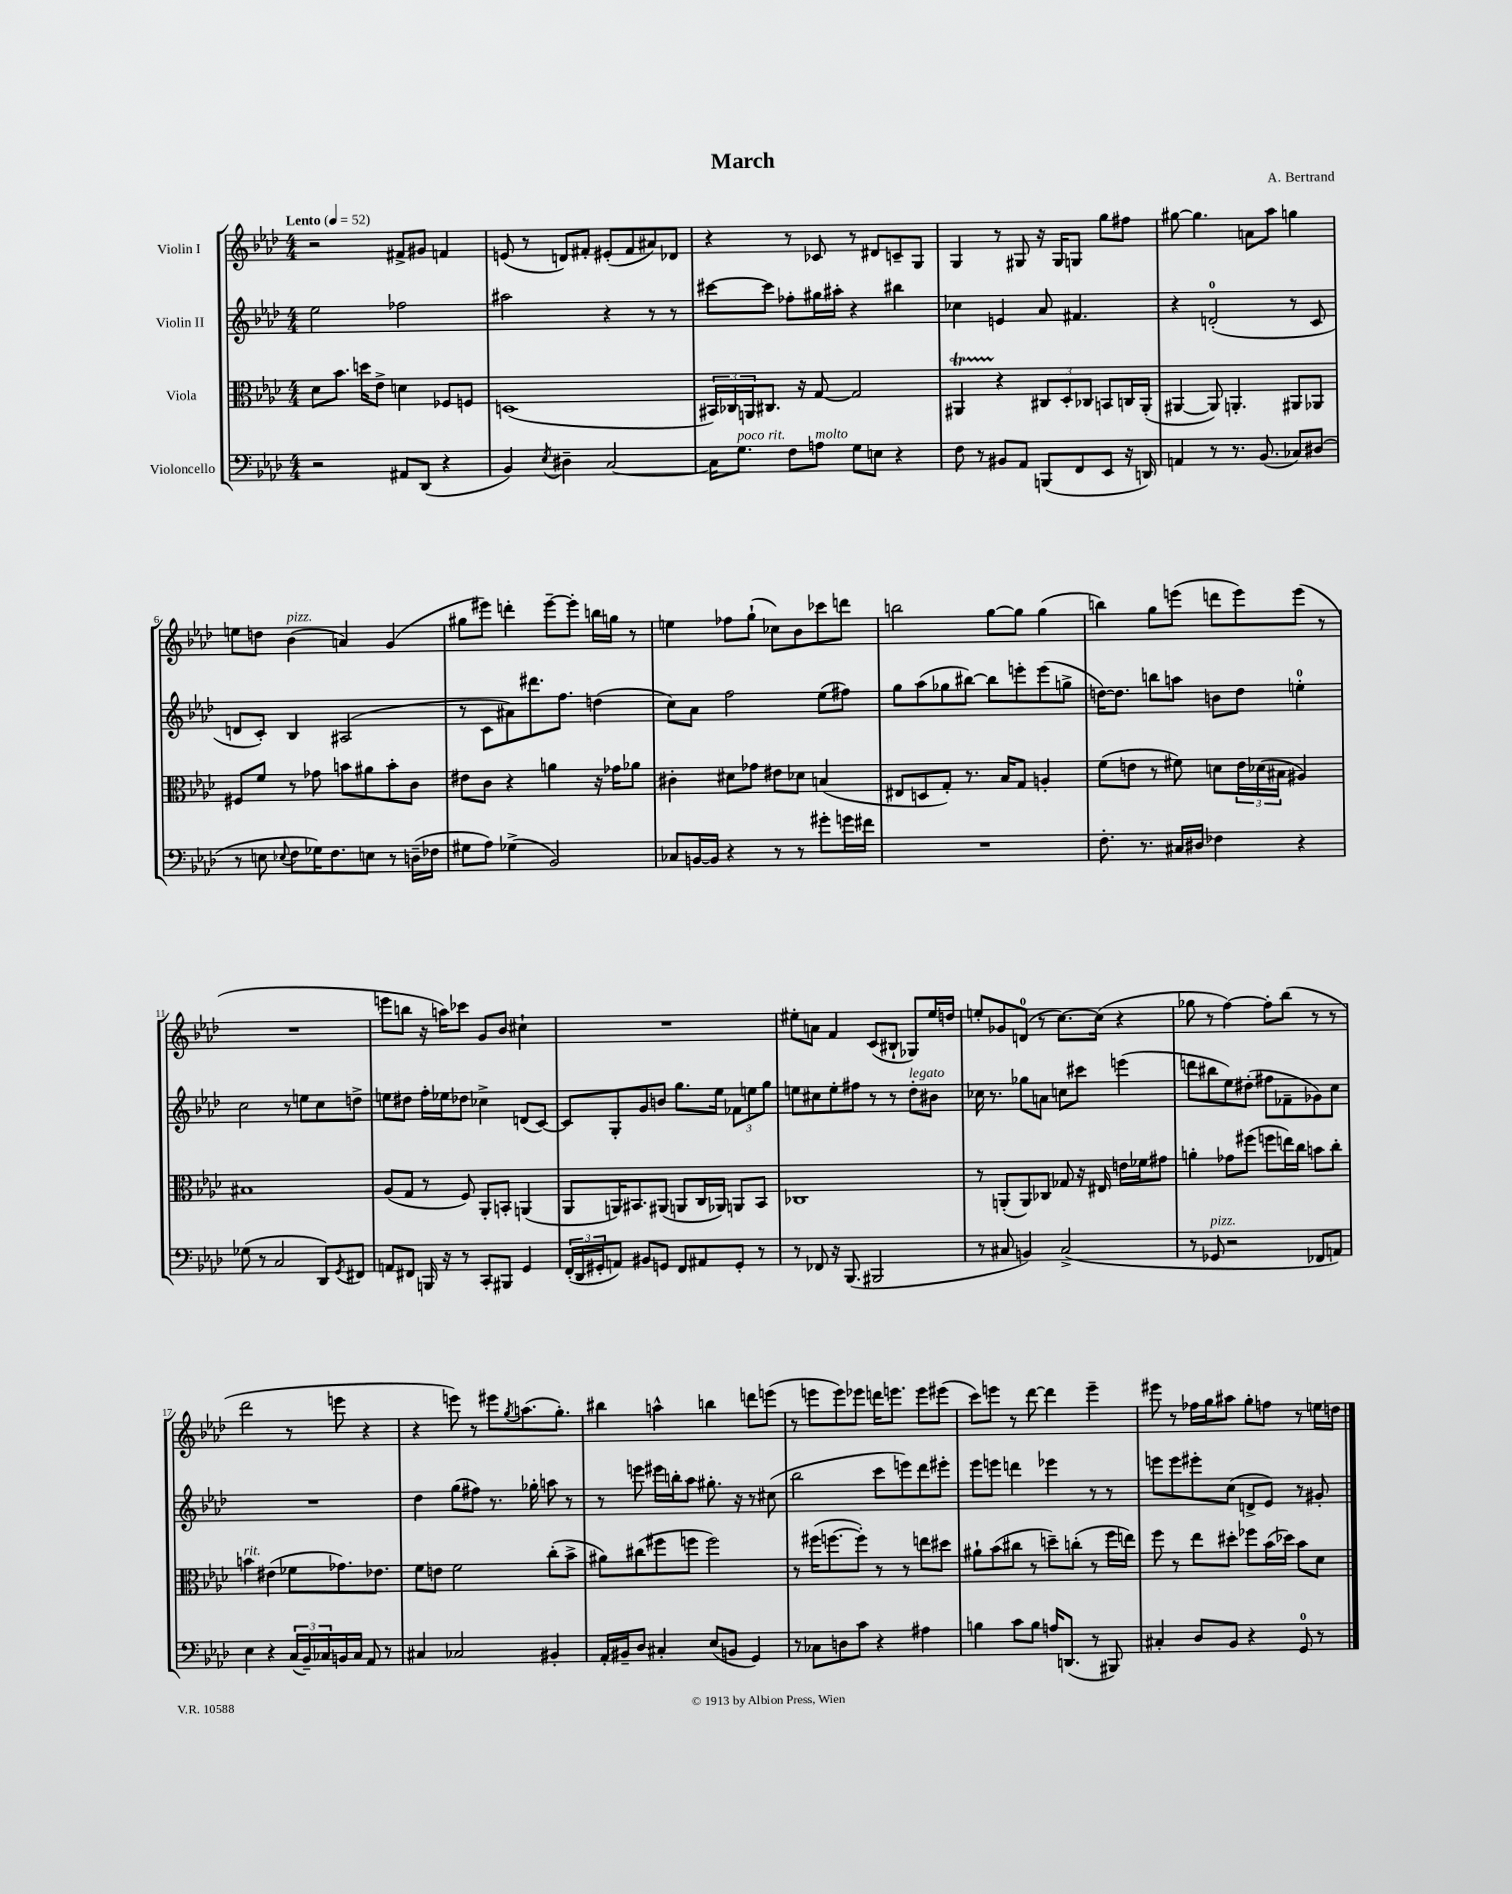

**kern	**kern	**kern	**kern
*staff4	*staff3	*staff2	*staff1
*clefF4	*clefC3	*clefG2	*clefG2
*k[b-e-a-d-]	*k[b-e-a-d-]	*k[b-e-a-d-]	*k[b-e-a-d-]
*M4/4	*M4/4	*M4/4	*M4/4
*MM52	*MM52	*MM52	*MM52
2r	8d-\L	2ee-\	2r
.	8.b-\J	.	.
.	16dd\LK	.	.
.	8e-^\J	.	.
8AA#/L	4d\	2ff-\	8f#^/L
(8DD-/J	.	.	8g#/J
4r	8F-/L	.	4f/
.	8F/J	.	.
=	=	=	=
4BB-/)	(1D	2aa#\	(8e/
.	.	.	8r
8qE-/	.	.	.
4D#~\	.	.	8d/L)
.	.	.	8f#'/J
[2C/	.	4r	(8e#'/L
.	.	.	8f#/
.	.	8r	8a#/)
.	.	8r	8d-/J
=	=	=	=
16C\]LK	24BB#/LL)	[8ccc#\L	4r
.	24C-/	.	.
8.G\J	.	.	.
.	24AA/J	.	.
.	8.C#/J	8ccc#\]J	.
8F\L	.	8ff-'\L	8r
.	16r	.	.
8A\J	[8G/	16gg#\L	8c-/
.	.	16aa#'\JJ	.
8G\L	2G/]	4r	8r
8E\J	.	.	8d#/L
4r	.	4bb#\	8c~/
.	.	.	8G/J
=	=	=	=
8F\	4AA#/	4cc-\	4G/
8r	.	.	.
8BB#/L	4r	4e/	8r
8AA-/J	.	.	8G#/
(8BBB/L	12C#/L	8a-/	16r
.	.	.	16G#/LK
.	12D-'/	.	.
8FF/	.	4.f#/	8G/J
.	12C-/J	.	.
8EE-/J	8BB/L	.	8gg\L
16r	16C/L	.	8ff#\J
16DD/)	(16AA#'/JJ	.	.
=	=	=	=
4AA/	[4AA#/	4r	[8gg#\
.	.	.	4.gg#\]
8r	8AA#/])	(2d'/	.
8.r	4.AA'/	.	.
.	.	.	8a\L
(8.BB-/	.	.	.
.	.	.	8aa-\J
8C-/L)	8AA#/L	8r	4gg\
(8D#/J	8AA-/J	8c/	.
=	=	=	=
8r	8F#/L	8d/L	8ee\L
8E\	8f/J	8c'/J)	8dd\J
8qqE-/	.	.	.
8F\L	8r	4B-/	(4b-\
16G-\K)	8g-\	.	.
8.F\	.	.	.
.	8b\L	(2A#/	4a/)
8E\J	8a#\	.	.
8r	8b'\	.	(4g/
(16D~\LL	8c\J	.	.
16F-\JJ	.	.	.
=	=	=	=
8G#\L	8e#\L	8r	8gg#\L
8A-\J)	8c\J	8c\L	8eee#\J)
(4G-^\	4r	8a#\)	4ddd'\
.	.	8.ddd#\	.
2BB-/)	4a\	.	[8eee#~\L
.	.	8.ff\J	.
.	.	.	8eee#'\]J
.	16r	(4dd\	16bb\LL
.	16g-\LK	.	16gg\JJ
.	8a-\J	.	8r
=	=	=	=
8C-/L	4c#'\	8cc\L)	4ee\
[16BB/L	.	8a-\J	.
16BB/]JJ	.	.	.
4r	8d#\L	2ff\	8ff-\L
.	8g-\J	.	(8gg`\J
8r	8e#\L	.	8cc-\L)
8r	8d-\J	.	8b-\
8g#'\L	(4B/	(8ee-\L	8ccc-\
16g\L	.	8ff#\J)	8ddd\J
16f#\JJ	.	.	.
=	=	=	=
1r	8E#/L	8gg\L	2bb\
.	8D/	(8aa-\	.
.	8G'/J)	8gg-\	.
.	8.r	[8bb#\J)	.
.	.	8bb#\]L	[8gg\L
.	16B-/LK	.	.
.	8G/J	8eee'\	8gg\]J
.	4A'/	(8eee\	(4gg\
.	.	8gg^\J	.
=	=	=	=
8.F'\	(8f\L	[16dd\LK)	4bb\)
.	.	8.dd\]J	.
.	8e\J	.	.
8.r	.	.	.
.	8r	8bb\L	8gg\L
16C#/LL	8f#\)	8aa\J	(8eee\J
16D#/JJ	.	.	.
4F-\	8d\L	8b\L	8ddd\L
.	24e\L	8dd\J	8eee\)
.	(24d-\	.	.
.	24B#\JJ	.	.
4r	4A#/)	4ee'\	(8eee\J
.	.	.	8r
=	=	=	=
(8G-\	1B#	2cc\	1r
8r	.	.	.
2C/	.	.	.
.	.	8r	.
.	.	8ee\L	.
8DD-/L)	.	8cc\	.
8qGG/	.	.	.
8FF#/J	.	8dd^\J	.
=	=	=	=
8AA/L	(8A-/L	8ee\L	8eee\L
8FF#/J	8G/J	8dd#\J	8bb\J
16BBB/	8r	16ff'\LL	16r
16r	.	16ee-\J	16aa\LK)
8r	8F/)	8dd-\J	8ccc-\J
8CC'/L	8AA-'/L	4cc-^\	8g/L
8BBB#/J	8BB'/J	.	8b-/J
4GG/	(4AA/	(8d/L	4cc#`\
.	.	[8c/J)	.
=	=	=	=
(24FF'/LL	8AA-/L	8c/]L	1r
24DD-/	.	.	.
24GG#'/J	.	.	.
8AA/J)	16AA/K)	8G'/	.
.	8.BB#/	.	.
8BB#/L	.	8g/	.
8GG/J	(8AA#/J	8b/J	.
8FF/L	8AA/L	8.gg\L	.
8AA#/	16C/L	.	.
.	16AA-/JJ)	16ee-\Jk	.
8GG'/J	8AA/L	12f-\L	.
.	.	12ee\	.
8r	8BB#/J	.	.
.	.	12gg\J	.
=	=	=	=
8r	1C-	8ee\L	8ee#'\L
8FF-/	.	8cc#\	8a\J
16r	.	8ee'\	4f/
(8.BBB-/	.	.	.
.	.	8ff#\J	.
2BBB#/	.	8r	(8c/L
.	.	8r	8B#`/J
.	.	8dd-'\L	8G-/L)
.	.	8b#\J	16ee#/L
.	.	.	16dd/JJ
=	=	=	=
8r	8r	16cc-\	8ee'/L
.	.	8.r	.
8C#/	(8AA'/L	.	8g-/
4BB/)	8AA/)	8gg-\L	(8d/J
.	8C-/J	8a\J	8r
(2C#^/	8G-/	8cc\L	[8.cc\L)
.	16r	8ccc#\J	.
.	16E#/	.	(16cc\]Jk
.	16e\LL	(4eee\	4r
.	16f-\J	.	.
.	8g#\J	.	.
=	=	=	=
8r	4a'\	8ddd\L	8gg-\
8GG-/	.	8bb#\	8r
2r	8g-\L	8ee-\)	[4ff\)
.	(8ff#\J	(8dd#'\J	.
.	8ff\L	8ff#\L	8ff'\]L
.	16ee\L)	8f-~\	(8bb-\J
.	16cc\JJ	.	.
8FF-/L	8b\L	8g-\)	8r
8AA/J)	8cc'\J	8cc\J	8r
=	=	=	=
4E-\	4b\	1r	2ddd-\
4r	(4e#\	.	.
(24C/LL	8f-\L	.	8r
24BB-~/)	.	.	.
24C-/	.	.	.
16BB/	8.g-\)	.	8eee\
16C-/JJ	.	.	.
8AA-/	.	.	4r
.	8.e-\J	.	.
8r	.	.	.
=	=	=	=
4C#/	8f\L	4dd-\	4r
.	8e\J	.	.
2C-/	2f\	(8gg\L	8eee\)
.	.	8ff#\J)	8r
.	.	8.r	8eee#\L
.	.	.	8qgg/
.	.	.	(8.aa\
.	.	16gg-'\	.
4BB#'/	(8cc'\L	8aa\	.
.	.	.	8.gg'\J)
.	8b-^\J	8r	.
=	=	=	=
16AA-'/LL	8a#\L)	8r	4bb#\
16BB#~/J	.	.	.
8D-/J	(8cc#\	8eee\	.
4C#'/	8ff#\	16eee#\LL	4aa^^\
.	.	16bb'\J	.
.	8ff\J	8aa-\J	.
(8E-/L	2ff\)	8.gg#'\	4bb\
8BB/J	.	.	.
.	.	16r	.
4GG/)	.	8r	8ddd\L
.	.	(8cc#\	(8eee\J
=	=	=	=
8r	8r	2bb-\	8r
8C-\L	(16ff#\LK	.	8eee\L
.	[8.ff\	.	.
8D\	.	.	8eee\)
8c\J	8ff'\]J)	.	8eee-\J
4r	8r	8ccc\L	16ddd\LK
.	.	.	8.eee\J
.	8r	8eee\)	.
4A#\	8ee\L	8ddd-\	8eee\L
.	8dd#\J	8eee#'\J	(8eee#\J
=	=	=	=
4B\	8a#`\L	8eee-\L	8ccc\L)
.	(8b-\	8eee\J	8eee\J
8c\L	8cc#\J	4ddd\	8r
8B\J	8r	.	[8ddd-\
16A/LK	8dd~\L)	4eee-\	4ddd-\]
(8.DD/J	.	.	.
.	(8cc'\J	.	.
8r	8r	8r	4eee~\
8BBB#/)	16ff\LL	8r	.
.	16ee\JJ)	.	.
=	=	=	=
4C#'/	8ff\	8eee\L	8eee#\
.	8r	8eee\	8r
8D-/L	8ee-\L	8eee#'\	16ff-\LL
.	.	.	16gg\J
8BB-/J	8dd#'\J	(8cc\J	8aa#\J
4r	8ff-\L	8d^/L	8gg'\L
.	(16b-\L	8e-/J)	8ff\J
.	16dd-\JJ)	.	.
8GG/	8b-\L	8r	8r
8r	8d-\J	8g#'/	16ee\LL
.	.	.	16dd\JJ
==	==	==	==
*-	*-	*-	*-
